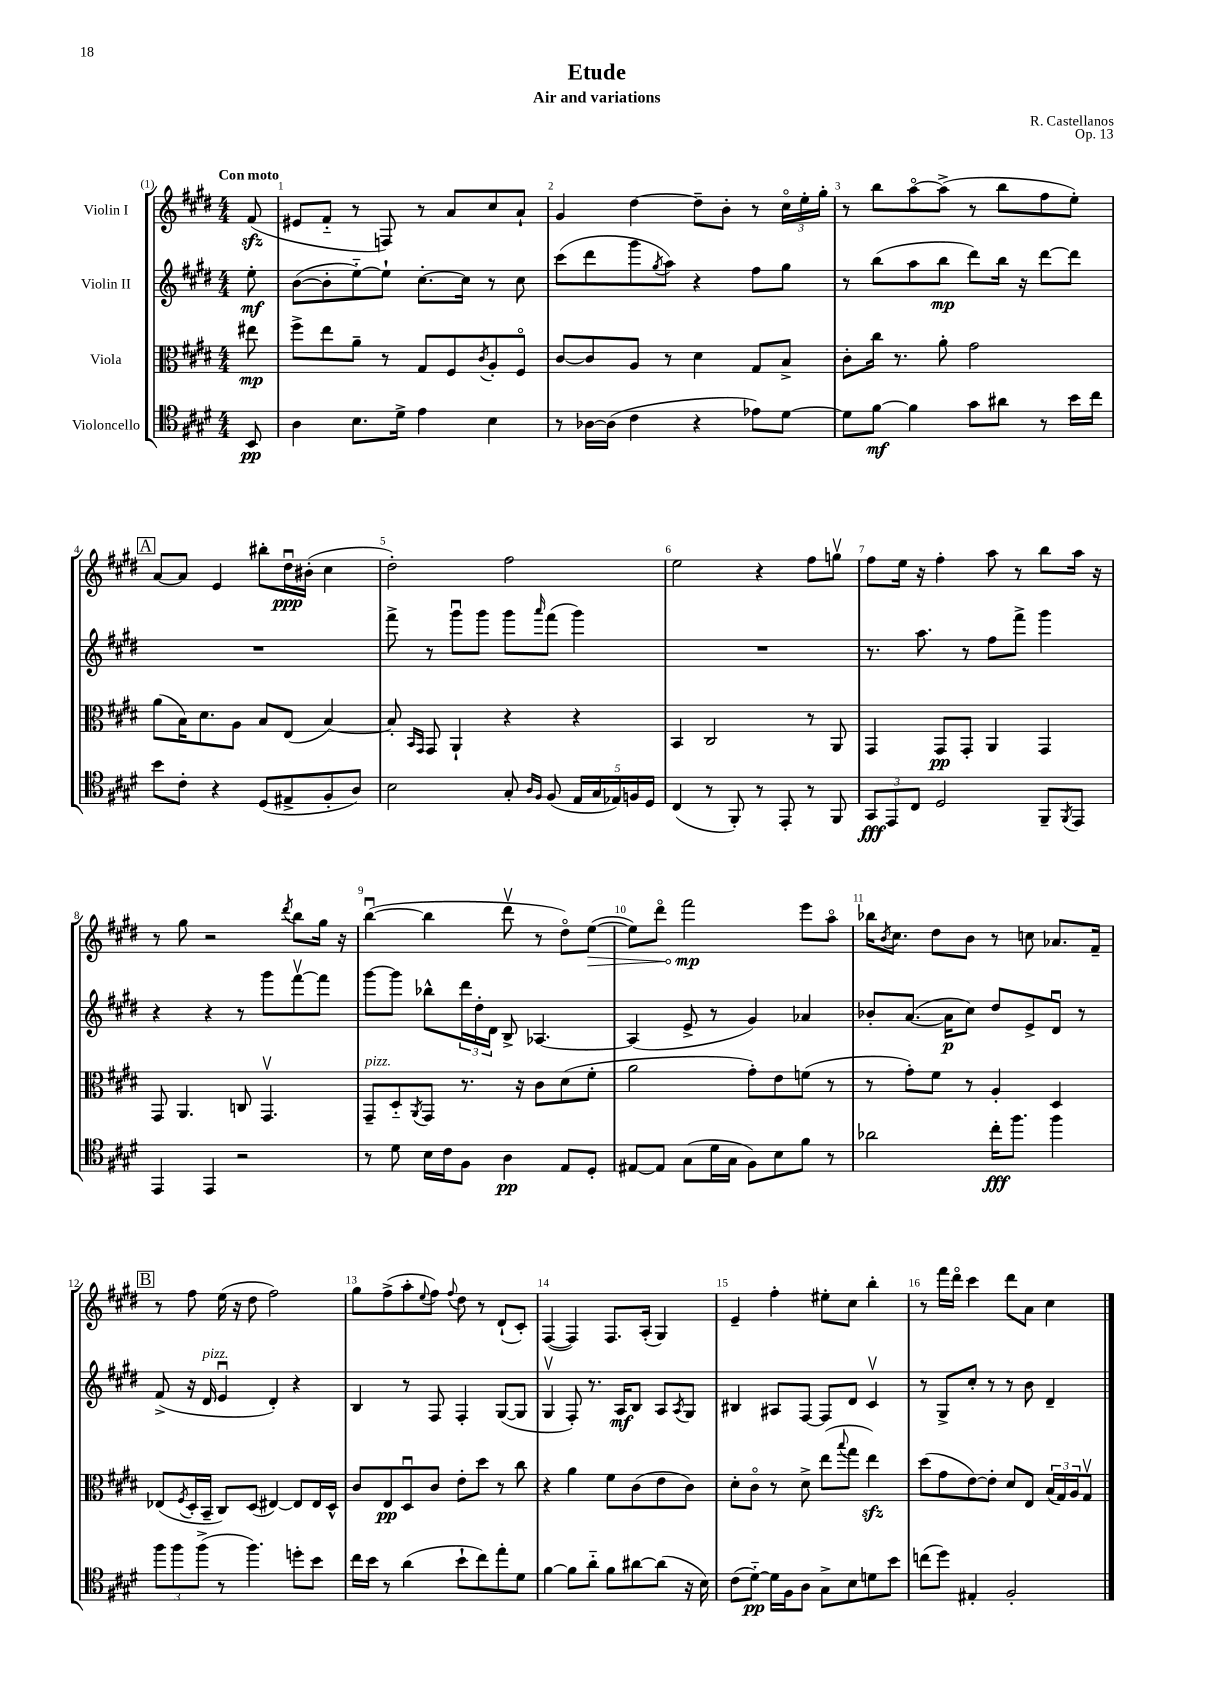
\header { title = "Etude" composer = "R. Castellanos" subtitle = "Air and variations" opus = "Op. 13" }
<<
\new StaffGroup <<
\new Staff = "s0" \with { instrumentName = "Violin I" } {
    \clef treble \key e \major \numericTimeSignature \time 4/4 \partial 8 \tempo "Con moto"
    fis'8\sfz( |
    eis'8 fis'8-_ r8 f8) r8 a'8 cis''8 a'8-! |
    gis'4 dis''4~ dis''8-- b'8-. r8 \tuplet 3/2 { cis''16\flageolet e''16-. gis''16-. } |
    r8 b''8 a''8~\flageolet a''8->( r8 b''8 fis''8 e''8-.) |
    \mark \markup { \box "A" } a'8~ a'8 e'4 bis''8-. dis''16\downbow\ppp bis'16-.( cis''4 |
    dis''2-.) fis''2 |
    e''2 r4 fis''8 g''8\upbow |
    fis''8 e''16 r16 fis''4-. a''8 r8 b''8 a''16 r16 |
    r8 gis''8 r2 \acciaccatura { dis'''8 } b''8 gis''16 r16 |
    b''4~\downbow( b''4 dis'''8\upbow r8 dis''8\flageolet) \once \override Hairpin.circled-tip = ##t e''8~\>( |
    e''8) dis'''8\flageolet fis'''2\mp\! e'''8 a''8\flageolet |
    bes''16 \acciaccatura { b'8 } cis''8. dis''8 b'8 r8 c''8 aes'8. fis'16-- |
    \mark \markup { \box "B" } r8 fis''8 e''16( r16 dis''8 fis''2) |
    gis''8 fis''8->( a''8-. \appoggiatura { e''8 } fis''8) \appoggiatura { fis''8 } dis''8 r8 dis'8-!( cis'8-.) |
    fis4~( fis4) fis8. a16-.( gis4) |
    e'4-- fis''4-. eis''8-. cis''8 b''4-. |
    r8 fis'''16 dis'''16\flageolet cis'''4 dis'''8 a'8 cis''4 \bar "|." |
}
\new Staff = "s1" \with { instrumentName = "Violin II" } {
    \clef treble \key e \major \numericTimeSignature \time 4/4 \partial 8
    e''8-.\mf |
    b'8~( b'8-. e''8~-_) e''8-! cis''8.~-. cis''16 r8 cis''8 |
    cis'''8( dis'''8 gis'''8 \acciaccatura { gis''8 } a''8) r4 fis''8 gis''8 |
    r8 b''8( a''8 b''8\mp dis'''8) b''16 r16 dis'''8~ dis'''8 |
    \mark \markup { \box "A" } R1 |
    fis'''8-> r8 gis'''8\downbow gis'''8 gis'''8 \grace { a'''16 } fis'''8( gis'''4) |
    R1 |
    r8. a''8. r8 fis''8 fis'''8-> gis'''4 |
    r4 r4 r8 gis'''8 fis'''8~\upbow fis'''8 |
    gis'''8~ gis'''8 bes''8-^ \tuplet 3/2 { dis'''16 dis''16-. dis'16 } b8-> aes4.~ |
    aes4( e'8-> r8 gis'4) aes'4 |
    bes'8-. a'8.~( a'16\p cis''8) dis''8 e'8-> dis'8\downbow r8 |
    \mark \markup { \box "B" } fis'8->( r16 dis'16^\markup { \italic "pizz." } e'4\downbow dis'4-.) r4 |
    b4 r8 fis8 fis4-. gis8~( gis8 |
    gis4\upbow fis8-.) r8. a16\mf b8 a8 \acciaccatura { a8 } gis8 |
    bis4 ais8 fis8~ fis8 dis'8 cis'4\upbow |
    r8 gis8-> cis''8-. r8 r8 b'8 dis'4-- \bar "|." |
}
\new Staff = "s2" \with { instrumentName = "Viola" } {
    \clef alto \key e \major \numericTimeSignature \time 4/4 \partial 8
    eis''8\mp |
    fis''8-> e''8 a'8-- r8 gis8 fis8 \acciaccatura { cis'8 } a8-. fis8\flageolet |
    cis'8~ cis'8 a8 r8 dis'4 gis8 b8-> |
    cis'8-. cis''16 r8. a'8-. gis'2 |
    \mark \markup { \box "A" } a'8( b16) dis'8. a8 b8 e8( b4~) |
    b8-. \grace { b,16 gis,16 } gis,8 a,4-! r4 r4 |
    b,4 cis2 r8 a,8 |
    gis,4 gis,8\pp gis,8-. a,4 gis,4 |
    gis,8 a,4. c8 gis,4.\upbow |
    gis,8--^\markup { \italic "pizz." } dis8-_ \acciaccatura { a,8 } gis,8 r8. r16 cis'8 dis'8( fis'8-. |
    a'2 gis'8-.) e'8 f'8( r8 |
    r8 gis'8-.) fis'8 r8 a4-. dis4 |
    \mark \markup { \box "B" } ees8( \acciaccatura { fis8 } dis16-. b,16-- cis8) dis8( eis4~) eis8 eis16 dis16-^ |
    cis'8 e8\pp dis8\downbow cis'8 e'8-. dis''8 r8 cis''8 |
    r4 a'4 fis'8 cis'8( e'8 cis'8) |
    dis'8-. cis'8\flageolet r8 dis'8-> e''8( \appoggiatura { b''8 } gis''8 e''4\sfz) |
    dis''8( gis'8 e'8~) e'8-. dis'8 e8 \tuplet 3/2 { b16( gis16) a16 } gis8\upbow \bar "|." |
}
\new Staff = "s3" \with { instrumentName = "Violoncello" } {
    \clef tenor \key e \major \numericTimeSignature \time 4/4 \partial 8
    b,8\pp |
    a4 b8. dis'16-> e'4 b4 |
    r8 aes16~ aes16( cis'4 r4 ees'8) dis'8~ |
    dis'8 fis'8~\mf fis'4 gis'8 ais'8 r8 b'16 cis''16 |
    \mark \markup { \box "A" } b'8 cis'8-. r4 dis8( eis8-> fis8-. a8) |
    b2 gis8-. \grace { a16 fis16 } fis8( \tuplet 5/4 { e16 gis16 ees16) f16 dis16 } |
    cis4( r8 fis,8-.) r8 e,8-. r8 fis,8 |
    \tuplet 3/2 { gis,8\fff e,8 cis8 } dis2 fis,8-- \acciaccatura { fis,8 } e,8 |
    e,4 e,4 r2 |
    r8 dis'8 b16 cis'16 fis8 a4\pp e8 dis8-. |
    eis8~ eis8 gis8( dis'16 gis16 fis8) b8 fis'8 r8 |
    aes'2 cis''16-.\fff fis''8. fis''4 |
    \mark \markup { \box "B" } \tuplet 3/2 { fis''8 fis''8 fis''8->( } r8 fis''4.) d''8-. b'8 |
    cis''16 b'16 r8 a'4( b'8-! cis''8) e''8-. dis'8 |
    fis'4~ fis'8 a'8-_ fis'8 ais'8~ ais'8( r16 b16) |
    cis'8( dis'8~-_\pp) dis'16 fis16 a8 gis8-> b8 d'8 b'8 |
    c''8( dis''8) eis4-. fis2-. \bar "|." |
}
>>
>>
\layout { \context { \Score \override BarNumber.break-visibility = ##(#f #t #t) barNumberVisibility = #all-bar-numbers-visible } }
